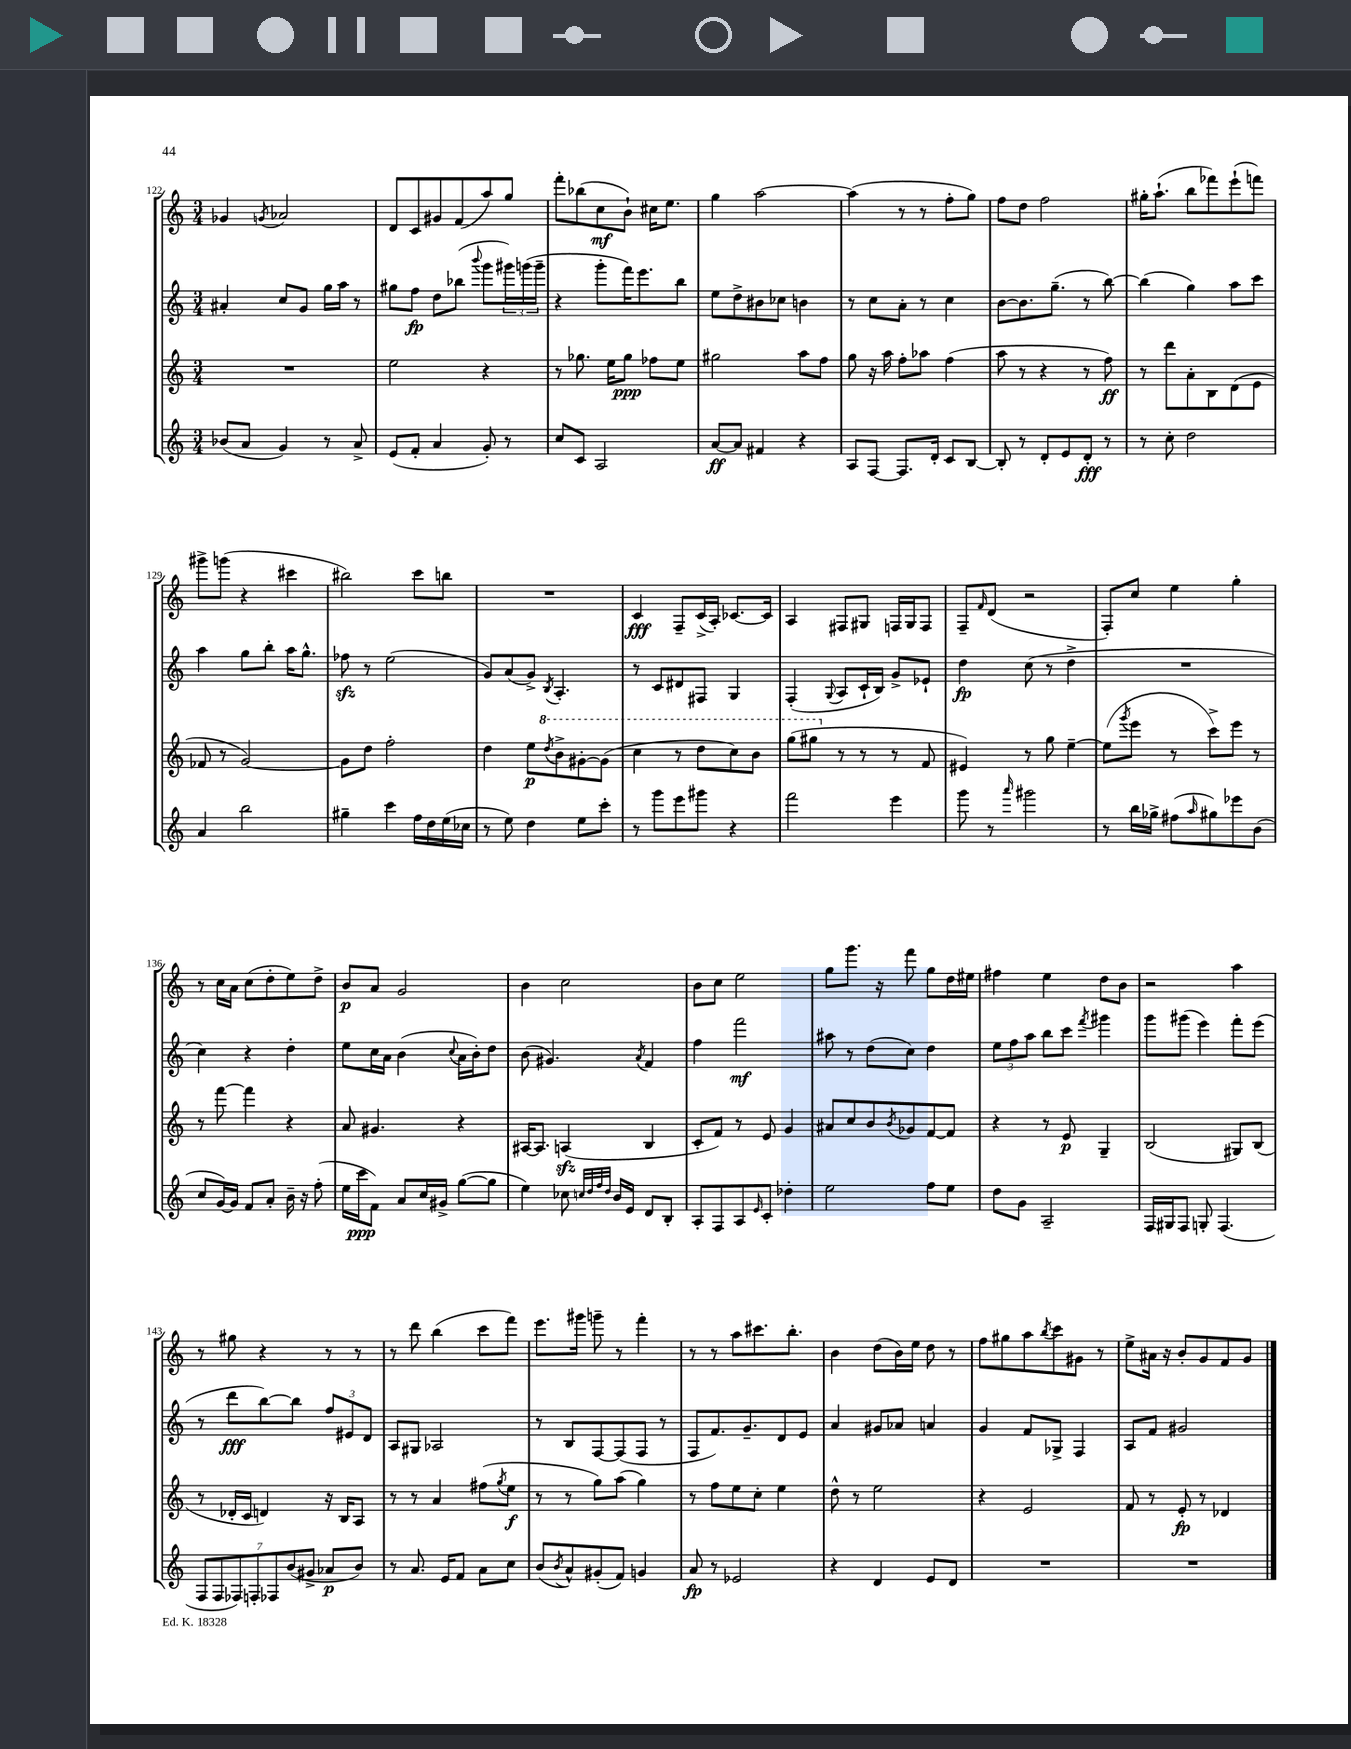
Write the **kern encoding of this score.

**kern	**kern	**kern	**kern
*staff4	*staff3	*staff2	*staff1
*clefG2	*clefG2	*clefG2	*clefG2
*k[]	*k[]	*k[]	*k[]
*M3/4	*M3/4	*M3/4	*M3/4
(8b-	2.r	4a#'	4g-
8a	.	.	.
.	.	.	8qg
4g)	.	8cc	2a-
.	.	8g	.
8r	.	16gg	.
.	.	16aa	.
8a^	.	8r	.
=	=	=	=
(8e	2ee	8gg#	8d
8f'	.	8ff	8c
4a	.	8dd	8g#
.	.	(8bb-	(8f
.	.	8qqbbb	.
8g')	4r	8ggg	8aa)
8r	.	24ggg#)	8gg
.	.	(24ggg	.
.	.	24ggg~	.
=	=	=	=
8cc	8r	4r	8fff'
8c	8.gg-	.	(8bb-
2A	.	8ggg'	8cc
.	16ee	.	.
.	8gg-	16fff)	8b`)
.	.	8.eee	.
.	8ff-	.	16cc#
.	.	.	8.ee
.	8ee	8bb	.
=	=	=	=
[8a	2gg#	8ee	4gg
8a]	.	8dd^	.
4f#	.	8b#	[2aa
.	.	8cc-	.
4r	8aa	4b	.
.	8ff	.	.
=	=	=	=
8A	8gg	8r	(4aa]
[8F	16r	8cc	.
.	16aa	.	.
8.F]	8ff'	8a'	8r
.	8aa-	8r	8r
16d'	.	.	.
8c	(4ff	4cc	8ff'
[8B	.	.	8gg)
=	=	=	=
8B']	8aa	[8b	8ff
8r	8r	8.b]	8dd
8d'	4r	.	2ff
.	.	(8.gg~	.
8e	.	.	.
8d'	8r	8r	.
8r	8ff)	[8bb)	.
=	=	=	=
8r	8r	(4bb]	16gg#'
.	.	.	(8.aa`
8cc'	8ddd	.	.
2dd	8a'	4gg)	8bb
.	8B	.	8fff-)
.	(8d	8aa	(8eee`
.	8e	8ccc	8fff)
=	=	=	=
4a	8f-	4aa	8ggg#^
.	8r	.	(8ggg
2bb	[2g)	8gg	4r
.	.	8bb'	.
.	.	16aa	4ccc#
.	.	8.gg^^	.
=	=	=	=
4gg#~	8g]	8ff-	2bb#)
.	8dd	8r	.
4ccc	2ff'	(2ee	.
16ff	.	.	8ccc
16dd	.	.	.
(16ee	.	.	8bb
16cc-	.	.	.
=	=	=	=
8r	4dd	8g)	2.r
8ee)	.	(8a	.
4dd	8ee	8g^)	.
.	8qddd	8qB	.
.	8bb^	4.A'	.
8ee	[8gg#'	.	.
8ccc'	(8gg#]	.	.
=	=	=	=
8r	4ccc	8r	4c
8ggg	.	8c	.
8eee	8r	8d#	8F~
8ggg#	8ddd	8F#	(16c^
.	.	.	16A')
4r	8ccc)	4G	[8.c-
.	8bb	.	.
.	.	.	16c-]
=	=	=	=
2fff	(8ggg	(4F'	4A
.	8ggg#	.	.
.	.	8qqG	.
.	8r	8A	8F#
.	8r	16c`	8G#
.	.	16B)	.
4eee	8r	8g^	16F
.	.	.	16G#
.	8f	8e-`	8F
=	=	=	=
8ggg	4e#)	4dd	8F~
.	.	.	16qqf
8r	.	.	(8d
16qqaaa	.	.	.
2ggg#	8r	(8cc	2r
.	8gg	8r	.
.	[4ee~	4dd^	.
=	=	=	=
8r	(8ee]	2.r	8F')
.	8qggg	.	.
16bb	8eee	.	8cc
16gg-^	.	.	.
(8ff#	8r	.	4ee
16qqaa	.	.	.
8gg#)	8ccc^)	.	.
8eee-	8eee	.	4gg'
(8b	8r	.	.
=	=	=	=
8cc	8r	4cc)	8r
[16g)	[8fff	.	16cc
16g]	.	.	16a
8f	4fff]	4r	(8cc
8a'	.	.	8dd'
16b~	4r	4dd'	8ee)
16r	.	.	.
(8ff'	.	.	8dd^
=	=	=	=
16ee	8a	8ee	8b
16ccc	.	.	.
8f)	4.g#	16cc	8a
.	.	16a	.
8a	.	(4b	2g
16cc	.	.	.
16g#^	.	.	.
.	.	8qqcc	.
([8gg	4r	16a	.
.	.	16b')	.
8gg]	.	8dd	.
=	=	=	=
4ee)	[16A#	(8b	4b
.	8.A#]	.	.
.	.	4.g#)	.
8cc-	(4A	.	2cc
32qqcc	.	.	.
32qqdd	.	.	.
32qqff	.	.	.
32qqdd	.	.	.
16b	.	.	.
16e	.	.	.
.	.	8qa	.
8d	4B	4f	.
8B'	.	.	.
=	=	=	=
8A'	8c'	4ff	8b
8F	8f)	.	8cc
8A	8r	2fff	2ee
16qqe	.	.	.
8c'	8e	.	.
4dd-'	4g	.	.
=	=	=	=
2ee	8a#	8aa#	8gg
.	8cc	8r	8.ggg
.	8b	(8dd	.
.	.	.	16r
.	8qb	.	.
.	8g-	8cc)	8fff
8ff	[8f	4dd	8gg
8ee	8f]	.	16dd
.	.	.	16ee#
=	=	=	=
8dd	4r	12ee	4ff#
.	.	12ff	.
8g	.	.	.
.	.	12aa	.
2A~	8r	8bb	4ee
.	8e	8ccc	.
.	.	8qfff	.
.	4G~	4ggg#	8dd
.	.	.	8b
=	=	=	=
16F	(2B	8ggg	2r
16G#	.	.	.
8F	.	(8ggg#	.
8G'	.	4eee)	.
(4.F	.	.	.
.	8G#)	8fff'	4aa
.	(8B	(8eee	.
=	=	=	=
14F	8r	8r	8r
14F	.	.	.
.	16d-'	8ddd	8gg#
14F-)	.	.	.
.	16c	.	.
14F'	.	.	.
.	4d)	[8bb)	4r
14F-	.	.	.
(14b	.	.	.
.	.	8bb]	.
14g#^	.	.	.
8a-	16r	12ff	8r
.	16B	.	.
.	.	12e#	.
8b)	8A	.	8r
.	.	12d	.
=	=	=	=
8r	8r	8A	8r
8.a	8r	8G#	8ddd
.	4a	2A-	(4bb
16e	.	.	.
8f	.	.	.
8a	(8ff#	.	8ccc
.	8qgg	.	.
8cc	8ee	.	8fff)
=	=	=	=
(8b	8r	8r	8.eee
8qb	.	.	.
8a^^)	8r	8B	.
.	.	.	16ggg#
(8g#'	8gg)	[8F	8ggg~
8f)	(8aa	(8F]	8r
4g	4gg)	8F	4fff'
.	.	8r	.
=	=	=	=
8a	8r	8F	8r
8r	8ff	8.f)	8r
2e-	8ee	.	8aa
.	.	8.g~	.
.	8cc'	.	8.ccc#
.	4ee	8d	.
.	.	.	8.bb'
.	.	8e	.
=	=	=	=
4r	8dd^^	4a	4b
.	8r	.	.
4d	2ee	8g#	(8dd
.	.	8a-	16b)
.	.	.	16ee
8e	.	4a	8dd
8d	.	.	8r
=	=	=	=
2.r	4r	4g	8ff
.	.	.	8gg#
.	2e	8f	8aa
.	.	.	8qbb
.	.	8G-^	8ccc
.	.	4F	8g#
.	.	.	8r
=	=	=	=
2.r	8f	8A	8ee^
.	8r	8f	16a#
.	.	.	16r
.	8e'	2g#	8b'
.	8r	.	8g
.	4d-	.	8f
.	.	.	8g
==	==	==	==
*-	*-	*-	*-
